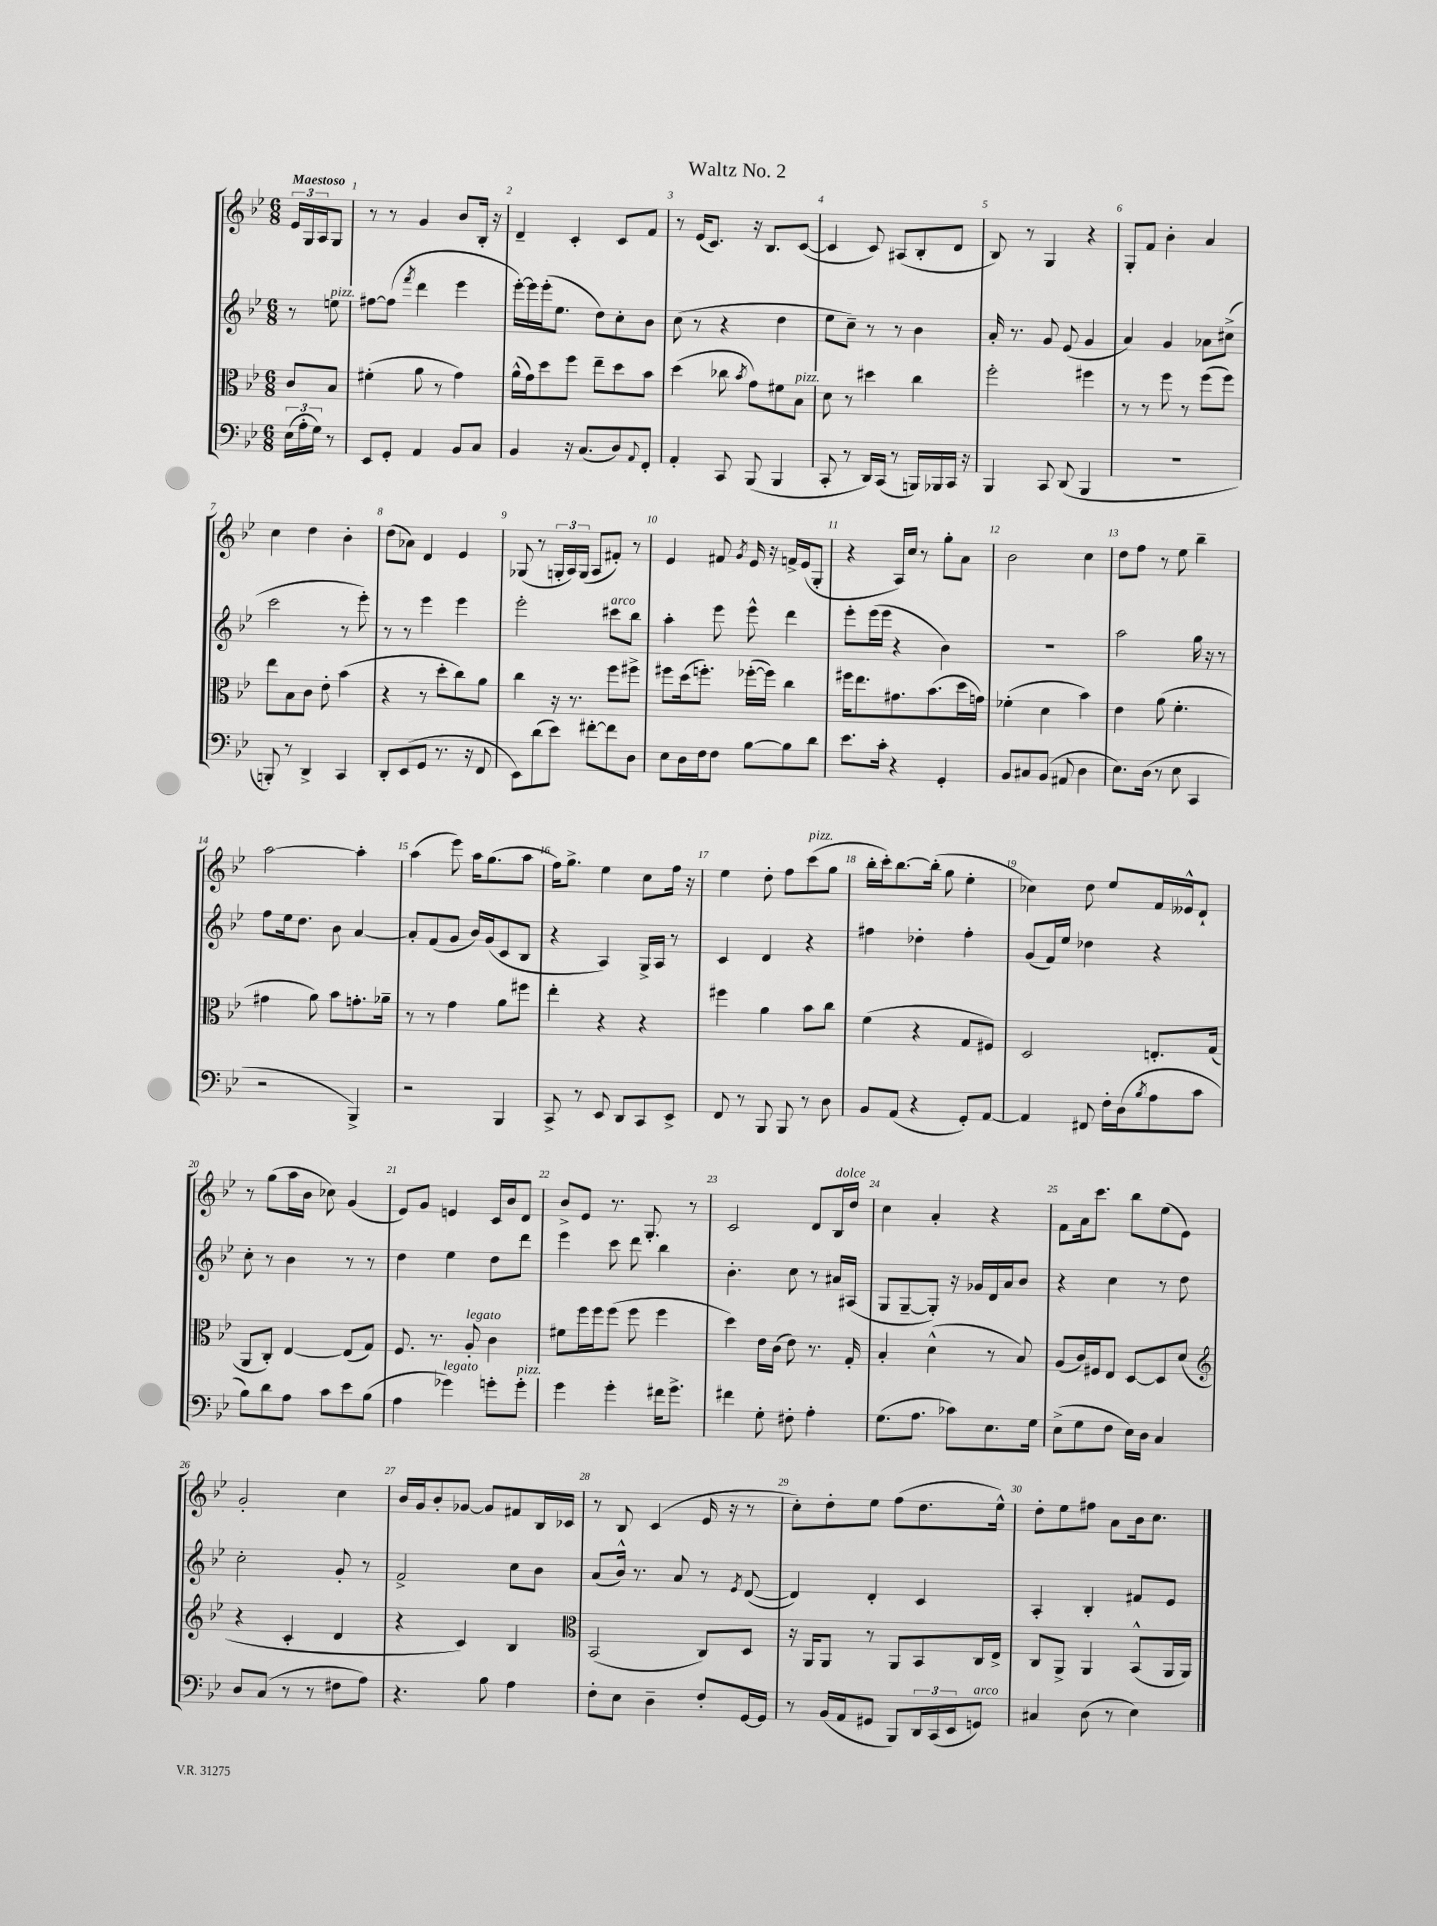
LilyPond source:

\header { title = "Waltz No. 2" }
<<
\new StaffGroup <<
\new Staff = "s0" {
    \clef treble \key bes \major \numericTimeSignature \time 6/8 \partial 4 \tempo "Maestoso"
    \tuplet 3/2 { ees'16 g16 a16 } g8 |
    r8 r8 g'4 bes'8 bes16-. r16 |
    d'4-- c'4-. c'8 f'8 |
    r8 ees'16( c'8.) r16 bes8. c'8~( |
    c'4 c'8) ais8( bes8-. d'8 |
    bes8) r8 g4 r4 |
    g8-. f'8 bes'4-. a'4 |
    c''4 d''4 bes'4-. |
    d''8( aes'8) d'4 ees'4 |
    ges8( r8 \tuplet 3/2 { g16-. a16) g16( } a8 fis'8-.) r8 |
    ees'4 fis'8 \acciaccatura { g'8 } ees'16 r16 f'16-> ees'16( g8-. |
    r4 a16) c''16 r8 g''8-. a'8 |
    bes'2 c''4 |
    d''8 f''8 r8 ees''8 bes''4-- |
    a''2~ a''4-. |
    a''4( ees'''8) a''16 g''8.( a''8 |
    f''16) g''8.-> ees''4 c''8 f''16 r16 |
    ees''4 d''8-. f''8 c'''8^\markup { \italic "pizz." }( g''8 |
    bes''16-. c'''16-.) bes''8.~ bes''16-.( g''8 ees''4-. |
    ces''4) d''8 ees''8 f'16 eeses'16-^ d'8-! |
    r8 g''8( a''16 bes'16 ces''8) g'4( |
    ees'8) g'8 e'4 c'16 bes'16 d'8 |
    bes'8-> ees'8 r8. g8.-. r8 |
    c'2 d'8 bes16^\markup { \italic "dolce" } d''16 |
    c''4 a'4-. r4 |
    f'8 a'16 c'''8. bes''8 ees''8( ees'8) |
    g'2-. c''4 |
    bes'16 g'16 bes'8-. ges'8~ ges'8 fis'8 bes16 ces'16 |
    r8 bes8 c'4( ees'16 r16 r8 |
    c''8-.) d''8-. ees''8 f''8( d''8. ees''16-^) |
    d''8-. ees''8 fis''8 a'8 bes'16 c''8. \bar "|." |
}
\new Staff = "s1" {
    \clef treble \key bes \major \numericTimeSignature \time 6/8 \partial 4
    r8 e''8^\markup { \italic "pizz." } |
    fis''8~ fis''8( \acciaccatura { f'''8 } d'''4 ees'''4 |
    ees'''16~-.) ees'''16 ees'''16-.( ees''8. d''8) c''8-. bes'8 |
    c''8( r8 r4 d''4 |
    ees''8 c''8--) r8 r8 bes'4 |
    a'16-. r8. g'8 ees'8( g'4 |
    a'4) g'4 aes'8 cis''8->( |
    c'''2 r8 ees'''8-.) |
    r8 r8 ees'''4 ees'''4 |
    ees'''2-. cis'''8^\markup { \italic "arco" } bes''8 |
    a''4-. ees'''8 ees'''8-^ d'''4 |
    ees'''8-. ees'''16( ees'''16 r4 bes'4) |
    R2. |
    a''2 g''16 r16 r8 |
    f''8 ees''16 d''8. bes'8 a'4~ |
    a'8-. f'8( g'8 bes'16) g'16( c'8 bes8 |
    r4 a4) g16-> a16 r8 |
    c'4 d'4 r4 |
    fis''4 des''4-. fis''4-. |
    g'8( f'16) ees''16 des''4 r4 |
    c''8-. r8 bes'4 r8 r8 |
    d''4 ees''4 d''8 d'''8 |
    ees'''4 c'''8 d'''8 bes''4 |
    bes'4.-. c''8 r8 ais'16 ais16( |
    g8 g8~-- g8-.) r16 ges'16 d'16 a'16 bes'8 |
    r4 c''4 r8 d''8 |
    c''2-. g'8-. r8 |
    f'2-> c''8 bes'8 |
    a'8( bes'16-^) r8. a'8 r8 \acciaccatura { ees'8 } d'8~( |
    d'4) d'4-. c'4 |
    a4-. bes4-. fis'8 ees'8 \bar "|." |
}
\new Staff = "s2" {
    \clef alto \key bes \major \numericTimeSignature \time 6/8 \partial 4
    c'8 bes8 |
    fis'4-.( a'8 r8 g'4) |
    a'16-^( g'16) d''8 f''8 ees''8-- d''8 bes'8 |
    d''4( ces''8 \acciaccatura { bes'8 } g'8) fis'8 bes8^\markup { \italic "pizz." } |
    d'8 r8 dis''4 c''4 |
    f''2-. fis''4 |
    r8 r8 f''8 r8 f''8( f''8) |
    ees''8 bes8 c'8 ees'8-. bes'4( |
    r4 r8 d''8-. c''8) a'8 |
    c''4 r16 r8. f''8 fis''8-> |
    fis''8 d''16( f''8.-.) fes''16~-.( fes''16) c''4 |
    fis''16 ees''8. gis'8. bes'8.( d''16 g'16) |
    fes'4-.( d'4 bes'4) |
    ees'4 a'8( f'4.-. |
    gis'4 a'8) bes'8 g'8.-. aes'16-- |
    r8 r8 g'4 a'8 fis''8 |
    ees''4-. r4 r4 |
    fis''4 a'4 bes'8 c''8 |
    f'4( r4 g8 fis8) |
    d2 e8.-. g16( |
    a,8 c8-.) ees4~ ees8( g8) |
    f8. r8. a8-.^\markup { \italic "legato" } c'4 |
    fis'8 f''16 f''16 f''8( f''8 f''4 |
    d''4) ees'16 c'16( ees'8) r8. g16-. |
    bes4-. d'4-^( r8 bes8) |
    a8( c'16) fis16 ees8 d8~ d8 d'8( |
    \clef treble r4 c'4-. d'4 |
    r4 c'4) bes4 |
    \clef alto bes,2( c8) d8 |
    r16 a,16 a,8 r8 a,8 bes,8 c16 ees16-> |
    c8 a,8-> a,4 bes,8-^( a,16 a,16) \bar "|." |
}
\new Staff = "s3" {
    \clef bass \key bes \major \numericTimeSignature \time 6/8 \partial 4
    \tuplet 3/2 { ees16( a16-. g16) } r8 |
    ees,8 g,8-. a,4 bes,8 c8 |
    bes,4 r16 c8.( d8) \appoggiatura { a,8 } f,8-. |
    a,4-. c,8 bes,,8( bes,,4 |
    c,8-. r8 d,16) c,16( r8 b,,16) bes,,16 c,16 r16 |
    bes,,4 c,8 d,8( bes,,4 |
    R2. |
    b,,8-.) r8 d,4-> c,4 |
    d,8-. ees,8( g,8 r8. r16 f,8 |
    ees,8) d'8( ees'8) fis'8~-. fis'8 d8 |
    ees8 d16 f16 f8 bes8~ bes8 d'8 |
    ees'8. c'16-. r4 g,4-. |
    bes,8 cis8 bes,8( ais,8 d4 |
    ees8.) d16( r8 ees8 c,4 |
    r2 bes,,4->) |
    r2 bes,,4 |
    c,8-> r8 ees,8 d,8 c,8 ees,8-> |
    f,8 r8 bes,,8 bes,,8 r8 d8 |
    bes,8 a,8( r4 g,8-.) a,8~ |
    a,4 fis,8 f16-. d16( \acciaccatura { bes8 } a8 c'8 |
    bes8) d'8 a8 c'8 ees'8 bes8( |
    a4 ges'4^\markup { \italic "legato" }) g'8-. g'8-.^\markup { \italic "pizz." } |
    g'4 g'4-. fis'16 g'8.-> |
    fis'4 g8-. fis8-. a4-. |
    g8.( a8. ces'8) ees8. g16 |
    ees8->( g8 f8 ees16) d16 c4 |
    d8 c8( r8 r8 fis8 a8) |
    r4. bes8 a4 |
    f8-. ees8 d4-- f8-. g,16~ g,16 |
    r8 bes,16( a,16 gis,8 bes,,8) \tuplet 3/2 { d,16 c,16( ees,16 } g,8^\markup { \italic "arco" }) |
    cis4 d8( r8 ees4) \bar "|." |
}
>>
>>
\layout { \context { \Score \override BarNumber.break-visibility = ##(#f #t #t) barNumberVisibility = #all-bar-numbers-visible } }
